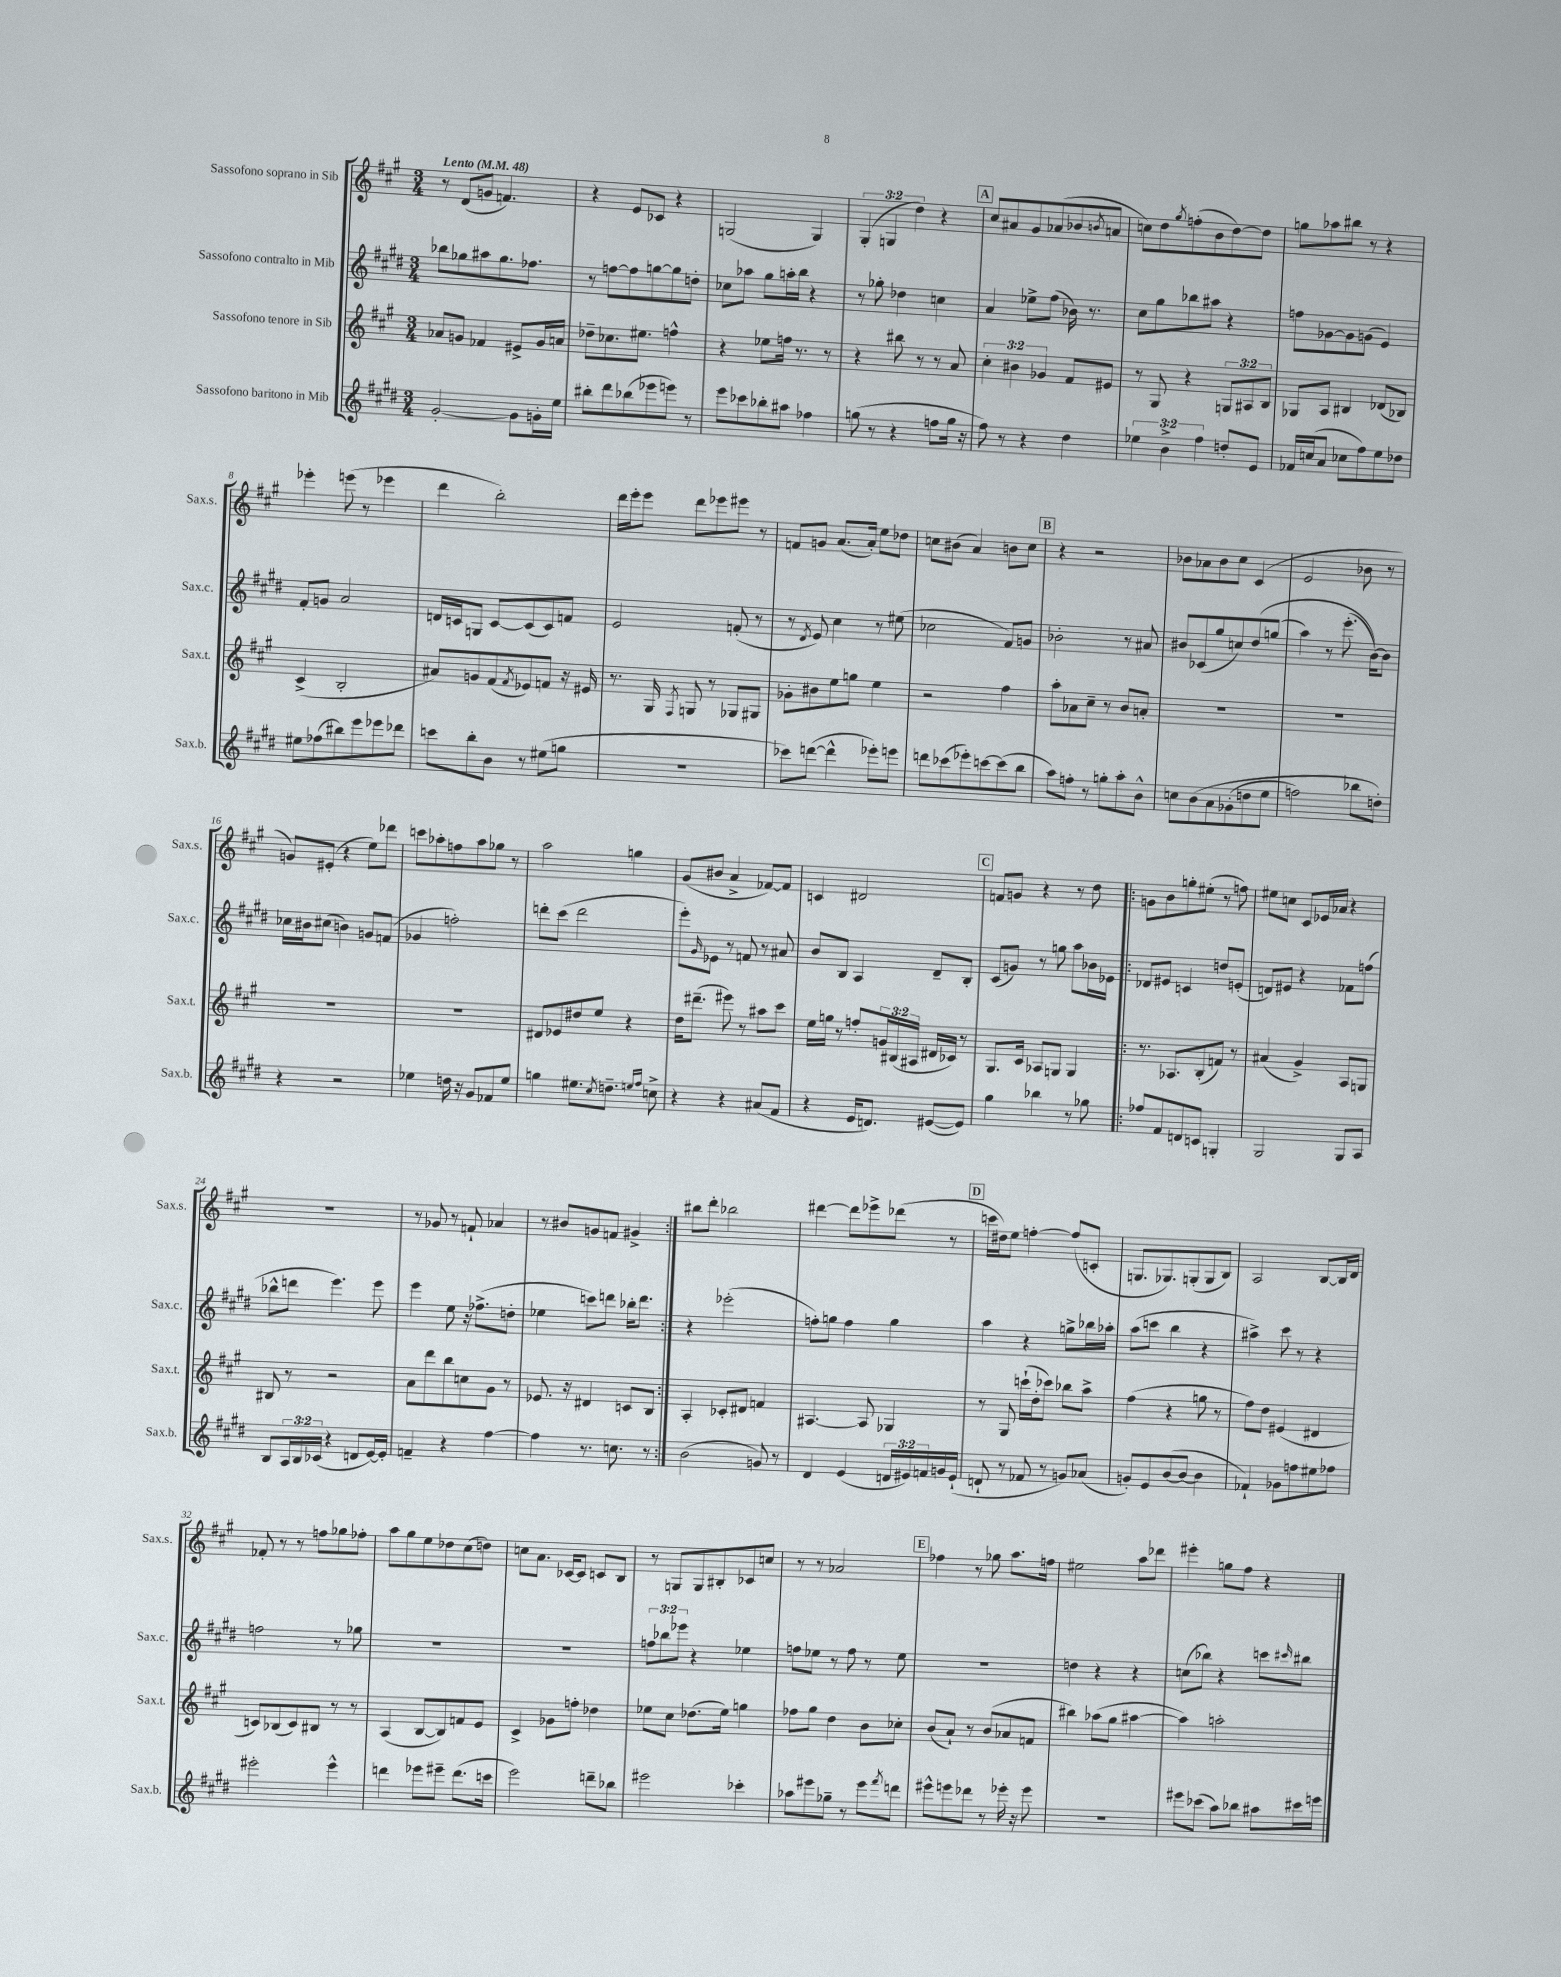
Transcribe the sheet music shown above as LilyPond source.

<<
\new StaffGroup <<
\new Staff = "s0" \with { instrumentName = "Sassofono soprano in Sib" shortInstrumentName = "Sax.s." } {
    \clef treble \key a \major \numericTimeSignature \time 3/4 \override Staff.TupletNumber.text = #tuplet-number::calc-fraction-text \tempo "Lento" 4 = 48
    r8 d'8( g'8 f'4.) |
    r4 e'8 ces'8 r4 |
    g2( g4) |
    \tuplet 3/2 { gis4-.( g4 d''4) } r4 |
    \mark \markup { \box "A" } cis''8 ais'8 gis'8 aes'8( bes'8 \acciaccatura { b'8 } a'8 |
    c''8) d''8 \acciaccatura { gis''8 } f''8-.( b'8 d''8~) d''8 |
    g''8 aes''8 bis''8 r8 r4 |
    ees'''4-. e'''8( r8 ees'''4 |
    d'''4 b''2-.) |
    d'''16 e'''16-. e'''8 d'''8 ees'''8 eis'''8 r8 |
    f'8 g'8 a'8.( a'16-.) e''8 des''8 |
    c''8 bis'8( a'4) b'8 c''8 |
    \mark \markup { \box "B" } r4 r2 |
    bes'8 aes'8 bes'8 cis''8 cis'4( |
    e'2 bes'8 r8 |
    g'8) eis'8-.( r4 e''8) des'''8 |
    c'''8 aes''8-. f''8 aes''8 ges''8 r8 |
    a''2 g''4 |
    gis'8( bis'8 a'4-> fes'8~) fes'8 |
    c'4 dis'2 |
    \mark \markup { \box "C" } f'8 g'8 r4 r8 d''8 |
    \repeat volta 2 { g'8 b'8 g''8-. eis''8-.( r8 f''8) |
    eis''8 c''8 cis'8 ees'16 aes'16 r4 |
    R2. |
    r8 ges'8 r8 f'8-! aes'4 |
    r8 bis'8 g'8 f'8 gis'4-> | }
    bis''8 d'''8-. bes''2 |
    dis'''4~ dis'''8 ees'''8-> des'''8( r8 |
    \mark \markup { \box "D" } c'''16 dis''16) e''8 f''4~-. f''8( c'8-. |
    g8. ges8.) g8-.( g8 b8) |
    a2 b8~ b16 d'16 |
    fes'8-. r8 r8 f''8 ges''8 fes''8-. |
    a''8 gis''8 e''8 des''8 cis''8( d''8) |
    c''8 a'8. ces'16~ ces'8 c'8 b8 |
    r8 g8 g8 bis8-. ces'8 c''8 |
    r8 r8 aes'2 |
    \mark \markup { \box "E" } fes''4 r8 ges''8 a''8. f''16 |
    eis''2 a''8 des'''8 |
    eis'''4-. g''8 fis''8 r4 \bar "|." |
}
\new Staff = "s1" \with { instrumentName = "Sassofono contralto in Mib" shortInstrumentName = "Sax.c." } {
    \clef treble \key e \major \numericTimeSignature \time 3/4 \override Staff.TupletNumber.text = #tuplet-number::calc-fraction-text
    bes''8 ges''8 ais''8 ges''8. fes''8. |
    r8 f''8~ f''8 g''8~ g''8 d''8-. |
    ces''8 aes''8 gis''8 a''16-. b''16 r4 |
    r8 ges''8-. des''4 c''4 |
    \mark \markup { \box "A" } a'4 ees''8-> fis''8( bes'16) r8. |
    cis''8 gis''8 bes''8 ais''8 r4 |
    f''8 ges'8~ ges'8 g'8( e'4) |
    fis'8-. g'8 a'2 |
    d'16 c'16 g8 c'8~ c'8( c'8) f'8 |
    e'2 f'8-.( r8 |
    r8 \acciaccatura { dis'8 } e'8) cis''4 r8 eis''8( |
    ces''2 fis'8) g'8 |
    \mark \markup { \box "B" } bes'2-. r8 ais'8 |
    bis'8 ces'8( gis''8 c''8) dis''8\( g''8( |
    a''4) r8 e'''8.-.( b'16~)\) b'8 |
    ces''16 bis'16 cis''8( b'4) g'8 f'8( |
    ges'4 f''2-.) |
    d'''8-. cis'''8( d'''2 |
    e'''8-.) \grace { gis'16 } ees'8 r8 f'8 r8 ais'8 |
    b'8 b8 a4 dis'8-- b8-. |
    \mark \markup { \box "C" } cis'8( g'8) r8 g''8 a''8 bes'16 ees'16 |
    \repeat volta 2 { des'8 eis'8 c'4 d''8 e'8-.( |
    d'8) eis'8 r4 fes'8 f''8( |
    bes''8-^ d'''8 e'''4.) e'''8 |
    e'''4 e''8 r16 fes''8.->( d''8-. |
    ees''4 c'''8) d'''8 bes''16-. d'''8. | }
    r4 ees'''2-.( |
    f''8-.) g''8 f''4 g''4 |
    \mark \markup { \box "D" } a''4 r4 g''8-> bes''16 aes''16-. |
    a''8( c'''8 b''4 r4 |
    ais''4->) cis'''8 r8 r4 |
    f''2 r8 ges''8 |
    R2. |
    R2. |
    \tuplet 3/2 { f''8 bes''8 ees'''8 } r4 ees''4 |
    f''8 ees''8 r8 f''8 r8 ees''8 |
    \mark \markup { \box "E" } R2. |
    d''4 r4 r4 |
    c''8( bes''8) r4 c'''8 \grace { cis'''16 } bis''8 \bar "|." |
}
\new Staff = "s2" \with { instrumentName = "Sassofono tenore in Sib" shortInstrumentName = "Sax.t." } {
    \clef treble \key a \major \numericTimeSignature \time 3/4 \override Staff.TupletNumber.text = #tuplet-number::calc-fraction-text
    aes'8 g'8 fes'4 eis'8-> g'16 a'16 |
    des''8-- ces''8. eis''8. f''4-^ |
    r4 ees''8 f''16 r8. r8 |
    r4 bis''8 r8 r8 a'8 |
    \mark \markup { \box "A" } \tuplet 3/2 { cis''4-. bis'4 ges'4 } fis'8 eis'8 |
    r8 gis8 r4 \tuplet 3/2 { g8 ais8 b8 } |
    ges8 a8 bis4 des'8( bes8) |
    cis'4->( b2-. |
    ais'8) g'8 fis'8( \acciaccatura { fis'8 } ees'8) f'8 r16 eis'16 |
    r8. gis16 \acciaccatura { fis8 } g8 r8 ges8 gis8 |
    ges'8-. bis'8 e''8 g''8 e''4 |
    r2 fis''4 |
    \mark \markup { \box "B" } a''8-. aes'8 cis''8-- r8 b'8 a'8-. |
    R2. |
    R2. |
    R2. |
    R2. |
    dis'8 ees'8 dis''8 e''8 r4 |
    d''16 dis'''8.--( eis'''8) r8 ais''8 cis'''8 |
    e''16 g''16 r8 f''8-. \tuplet 3/2 { g'16 bis16( ais16 } dis'16 ces'16) r8 |
    \mark \markup { \box "C" } gis8. cis'16 aes8 g8 g4 |
    \repeat volta 2 { r8. aes8. b8-.( f'8) r8 |
    ais'4( gis'4->) a8 g8 |
    bis8 r8 r2 |
    a'8 d'''8 b''8 c''8 gis'8 r8 |
    ees'8. r16 dis'4 c'8 b8 | }
    a4-. ces'8-. dis'8 f'4 |
    ais4.~ ais8 ges4 |
    \mark \markup { \box "D" } r8 gis8 c'''16-!( d''16-. ces'''8) bes''8 a''8-> |
    fis''4( r4 g''8 r8 |
    fis''8) d''8 eis'4( dis'4 |
    c'8) bes8( c'8) bis8 r8 r8 |
    a4( b8~ b8) f'8 e'8 |
    cis'4-> ges'8 f''8-. des''4 |
    ees''8 cis''8 des''8.( ees''16) g''4 |
    fes''8 gis''8 d''4 b'8 ces''8-. |
    \mark \markup { \box "E" } b'8( a'8-!) r8 b'8( aes'8 f'8 |
    bis''4) aes''8( gis''8 ais''4~ |
    ais''4) a''2-. \bar "|." |
}
\new Staff = "s3" \with { instrumentName = "Sassofono baritono in Mib" shortInstrumentName = "Sax.b." } {
    \clef treble \key e \major \numericTimeSignature \time 3/4 \override Staff.TupletNumber.text = #tuplet-number::calc-fraction-text
    gis'2~-. gis'8 g'16-. e''16 |
    bis''8-. dis'''8 bes''8( ees'''8 e'''8) r8 |
    e'''8 ces'''8 bes''8-. ais''8 fes''4 |
    g''8( r8 r4 f''8 g''16 r16 |
    \mark \markup { \box "A" } fis''8) r8 r4 dis''4 |
    \tuplet 3/2 { ees''4 b'4-> fis''4 } d''8-. e'8 |
    fes'16 c''16( a'8 ces''8 fis''8) e''8 des''8 |
    eis''8 fes''8( bis''8) e'''8 ees'''8 des'''8 |
    c'''8 b''8-. b'8 r8 eis''8( g''8 |
    R2. |
    ces'''8) d'''8~( d'''4-^ ees'''8-.) e'''8 |
    d'''8 ces'''8( ees'''8-.) c'''8~ c'''8( b''8 |
    \mark \markup { \box "B" } a''8) f''8-. r8 g''8-. a''8-. b'8-^ |
    c''8 b'8\( a'8 ges'8-.( d''8 e''8 |
    f''2) bes''8 d''8-.\) |
    r4 r2 |
    ees''4 d''16 r16 gis'8 fes'8 ees''8 |
    g''4 eis''8. \acciaccatura { cis''8 } d''8.-- \grace { e''16 fis''16 } c''8-> |
    r4 r4 ais'8( fis'8 |
    r4 e'16 d'8.) eis'8~( eis'8) |
    \mark \markup { \box "C" } gis''4 bes''4 r8 ges''8 |
    \repeat volta 2 { fes''8 fis'8 d'8 c'8 g4-. |
    gis2 gis8 a8 |
    b8 \tuplet 3/2 { a16 b16 ces'16( } r4 d'8 e'16~) e'16-. |
    f'4-- r4 fis''4~ |
    fis''4 r8. c''8. r8 | }
    b'2( g'8) r8 |
    dis'4 e'4( \tuplet 3/2 { d'16 eis'16) f'16 } g'16 eis'16-!( |
    \mark \markup { \box "D" } d'8-! r8 fes'8 r8 g'8) aes'8( |
    g'8-.) e'8 b'8~( b'8~ b'4 |
    fes'4-!) ges'8 f''8 eis''8 fes''8 |
    eis'''2-. eis'''4-^ |
    d'''4 ees'''8 eis'''8-- d'''8.( c'''16 |
    e'''2) d'''8-- bes''8 |
    eis'''2 ces'''4-. |
    aes''8 eis'''8 ges''8-- r8 eis'''8 \acciaccatura { fis'''8 } d'''8 |
    \mark \markup { \box "E" } eis'''8-^ e'''8 des'''8 r8 ees'''16-. r16 ees'''8 |
    R2. |
    eis'''8 ces'''8( a''8) bes''8 ais''8 cis'''16 e'''16 \bar "|." |
}
>>
>>
